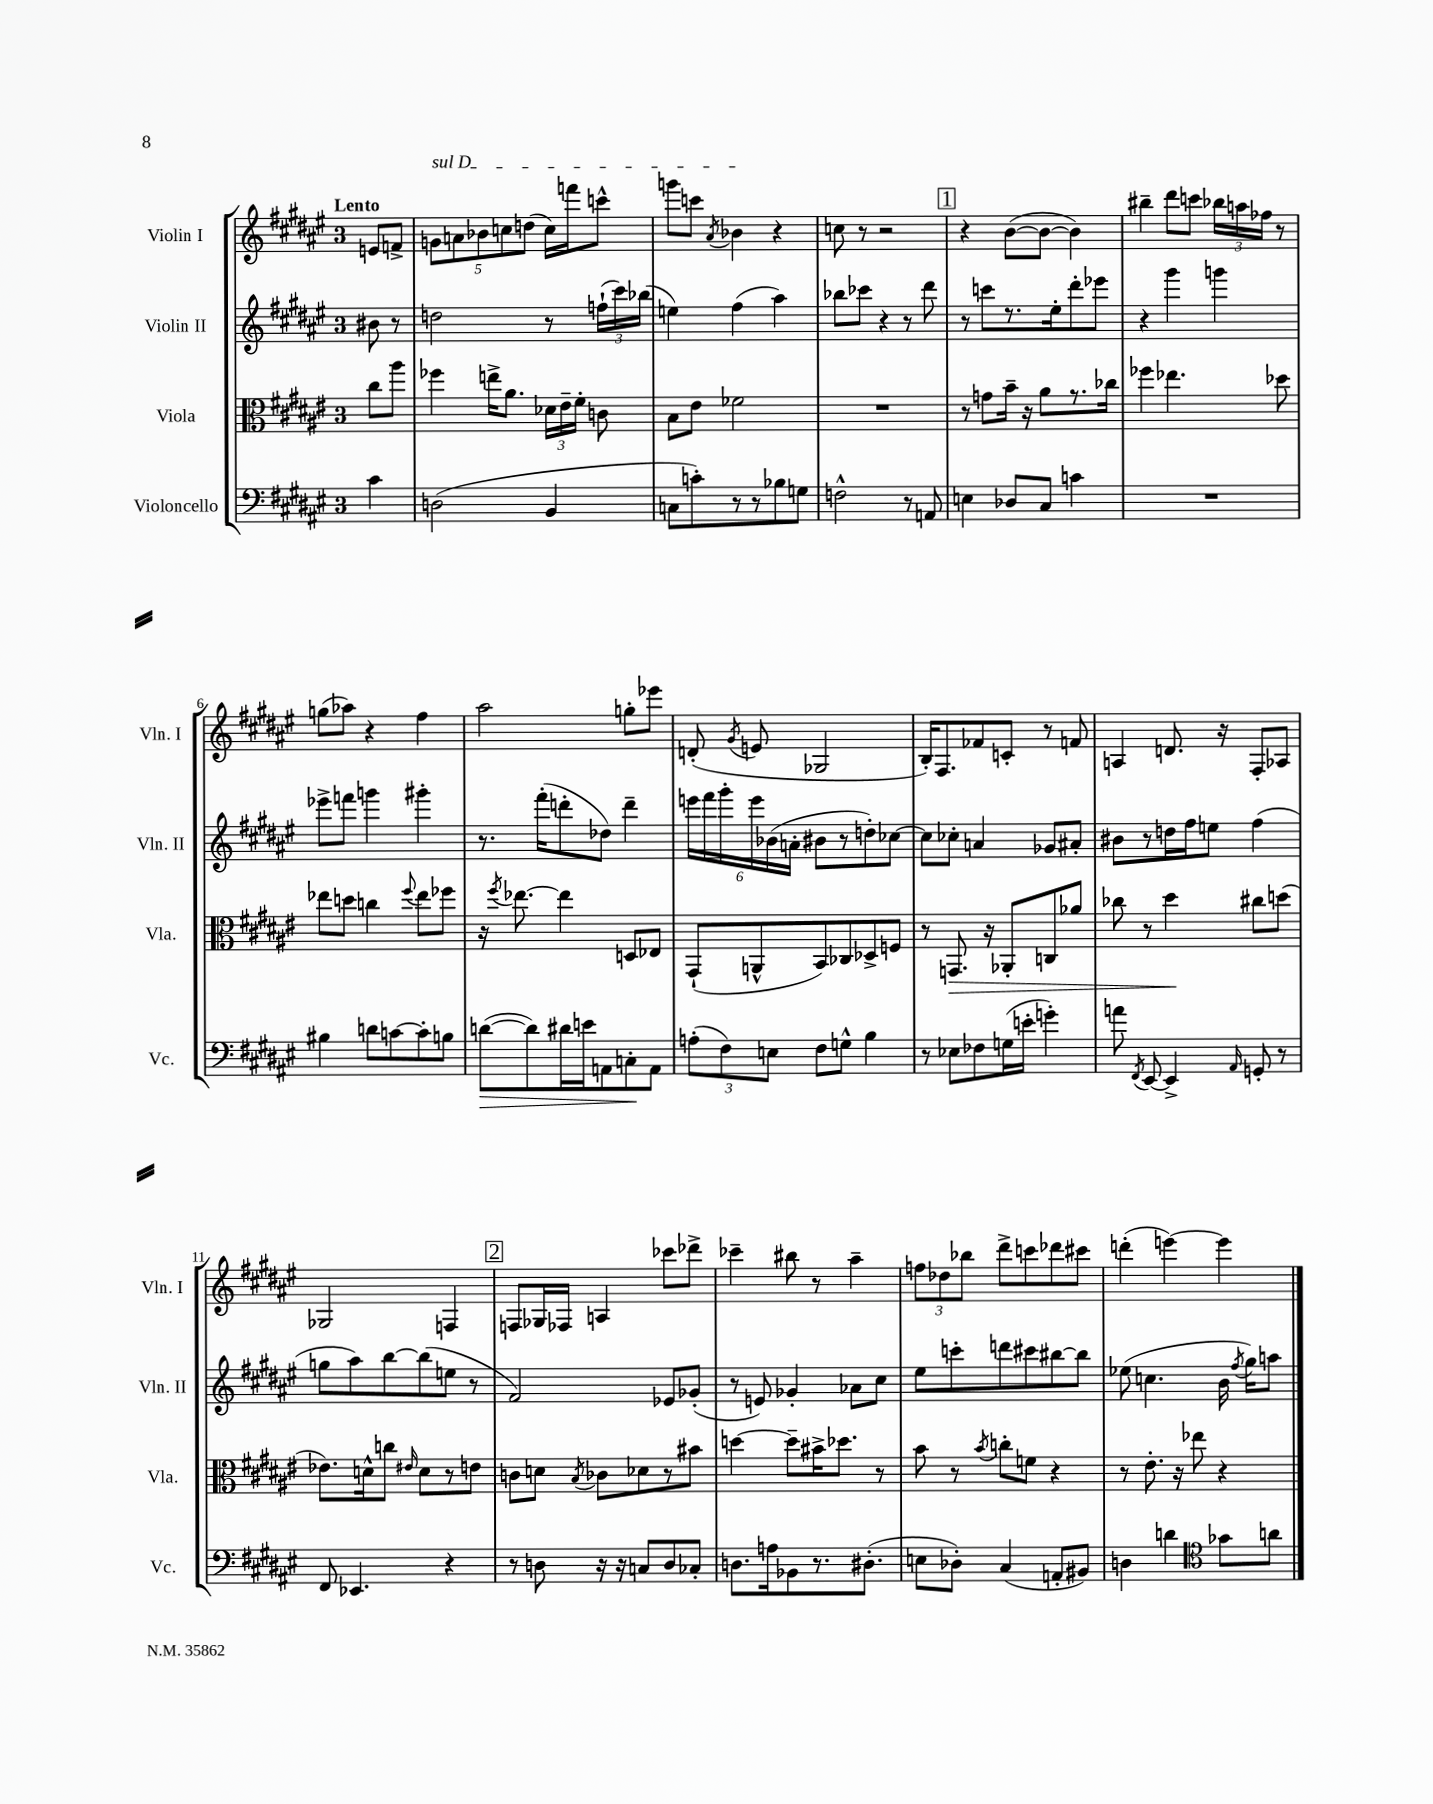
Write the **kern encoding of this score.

**kern	**kern	**kern	**kern
*staff4	*staff3	*staff2	*staff1
*clefF4	*clefC3	*clefG2	*clefG2
*k[f#c#g#d#a#e#]	*k[f#c#g#d#a#e#]	*k[f#c#g#d#a#e#]	*k[f#c#g#d#a#e#]
*M3/4	*M3/4	*M3/4	*M3/4
4c#\	8cc#\L	8b#\	8e/L
.	8aa#\J	8r	8f^/J
=	=	=	=
(2D\	4ff-\	2dd\	10g\L
.	.	.	10a\
.	.	.	10b-\
.	16ee^\LK	.	.
.	.	.	10cc\
.	8.a#\J	.	.
.	.	.	(10dd\J
4BB/	24d-\LL	8r	16cc\LL)
.	24e#~\	.	.
.	.	.	16fff\J
.	24f#'\JJ	.	.
.	8c\	(24ff`\LL	8ccc^^\J
.	.	24ccc#\)	.
.	.	(24bb-\JJ	.
=	=	=	=
8C\L	8B\L	4ee\)	8ggg\L
8c'\)	8e#\J	.	8ccc\J
.	.	.	8qa#/
8r	2f-\	(4ff#\	4b-\
8r	.	.	.
8B-\	.	4aa#\)	4r
8G\J	.	.	.
=	=	=	=
2F^^\	2.r	8bb-\L	8cc\
.	.	8ccc-\J	8r
.	.	4r	2r
8r	.	8r	.
8AA/	.	8ddd#\	.
=	=	=	=
4E\	8r	8r	4r
.	8g\L	8ccc\L	.
8D-/L	16b~\Jk	8.r	([8b\L
.	16r	.	.
8C#/J	8a#\L	.	8b\_J
.	.	16ee#'\k	.
4c\	8.r	8ddd#'\	4b\])
.	.	8eee-\J	.
.	16cc-\Jk	.	.
=	=	=	=
2.r	4ff-\	4r	4bb#~\
.	4.ee-\	4ggg#\	8ddd#\L
.	.	.	8ccc\J
.	.	4ggg\	24bb-\LL
.	.	.	24aa\
.	.	.	24ff-\JJ
.	8dd-\	.	8r
=	=	=	=
4B#\	8ee-\L	8eee-^\L	(8gg\L
.	8dd\J	8fff\J	8aa-\J)
8d\L	4cc\	4ggg\	4r
[8c\	.	.	.
.	8qqff#/	.	.
8c'\]	8ee-\L	4ggg#'\	4ff#\
8B\J	8ff-\J	.	.
=	=	=	=
([8d\L	16r	8.r	2aa#\
.	8qff#/	.	.
.	[8.ee-\	.	.
8d\])	.	.	.
.	.	(16fff#'\LK	.
16d#\L	4ee-\]	8ddd'\	.
16e\J	.	.	.
8AA\	.	8dd-\J)	.
8C'\	8D/L	4ddd~\	8gg'\L
8AA\J	8E-/J	.	8eee-\J
=	=	=	=
(12A'\L	(8GG#`/L	24eee\LL	(8d'/
.	.	24fff#\	.
12F#\)	.	24ggg#'\	.
.	.	.	8qg#/
.	8AA^^/	24eee\	8e/
12E\J	.	(24b-\	.
.	.	24a'\JJ	.
8F#\L	8BB/)	8b#\L	2G-/
8G^^\J	8C-/	8r	.
4B\	8D-^/	8dd'\)	.
.	8F/J	[8cc-\J	.
=	=	=	=
8r	8r	8cc-\]L	16B'/LK)
.	.	.	8.F#/
8E-\L	8.GG/	8cc-'\J	.
8F-\	.	4a/	8f-/
.	16r	.	.
(16G\L	8AA-'/L	.	8c'/J
16e'\JJ	.	.	.
4g'\)	8C/	8g-/L	8r
.	8a-/J	8a#'/J	8f/
=	=	=	=
8a\	8cc-\	8b#\L	4A/
8qFF#/	.	.	.
[8EE#/	8r	8r	.
4EE#^/]	4dd#\	16dd\L	8.d/
.	.	16ff#\J	.
.	.	8ee\J	.
.	.	.	16r
16qqAA#/	.	.	.
8GG'/	8cc#\L	(4ff#\	8F#'/L
8r	(8dd\J	.	8A-/J
=	=	=	=
8FF#/	8.e-\L)	8gg\L	2G-/
4.EE-/	.	8aa#\)	.
.	16d^^\k	.	.
.	8cc\J	[8bb\	.
.	16qqe#/	.	.
.	8d\L	(8bb\]	.
4r	8r	8ee\J	4F/
.	8e\J	8r	.
=	=	=	=
8r	8c\L	2f#/)	8F/L
8D\	8d\J	.	16G-/L
.	.	.	16F-/JJ
.	8qB/	.	.
16r	8c-\L	.	4A/
16r	.	.	.
8C/L	8d-\	.	.
8D/	8r	8e-/L	8ccc-\L
8C-'/J	8b#\J	(8g-'/J	8ddd-^\J
=	=	=	=
8.D\L	[4dd\	8r	4ccc-~\
.	.	8e/)	.
16A\k	.	.	.
8BB-\	8dd~\]L	4g-'/	8bb#\
8.r	16b#^\K	.	8r
.	8.dd-\J	.	.
.	.	8a-\L	4aa#~\
(8.D#'\J	.	.	.
.	8r	8cc#\J	.
=	=	=	=
8E\L	8b\	8ee#\L	12ff\L
.	.	.	12dd-\
8D-'\J)	8r	8ccc'\	.
.	.	.	12bb-\J
.	8qb/	.	.
(4C#/	8cc'\L	8ddd\	8ddd#^\L
.	8f\J	8ccc#\	8ccc\
8AA'/L	4r	[8bb#\	8ddd-\
8BB#/J)	.	8bb#\]J	8ccc#\J
=	=	=	=
4D\	8r	(8ee-\	(4ddd'\
.	8.e#'\	4.cc\	.
4d\	.	.	[4eee\)
.	16r	.	.
.	8ee-\	.	.
*clefC4	*	*	*
8g-\L	4r	16b\	4eee\]
.	.	8qff#/	.
.	.	16gg#\LK)	.
8a\J	.	8aa\J	.
==	==	==	==
*-	*-	*-	*-
